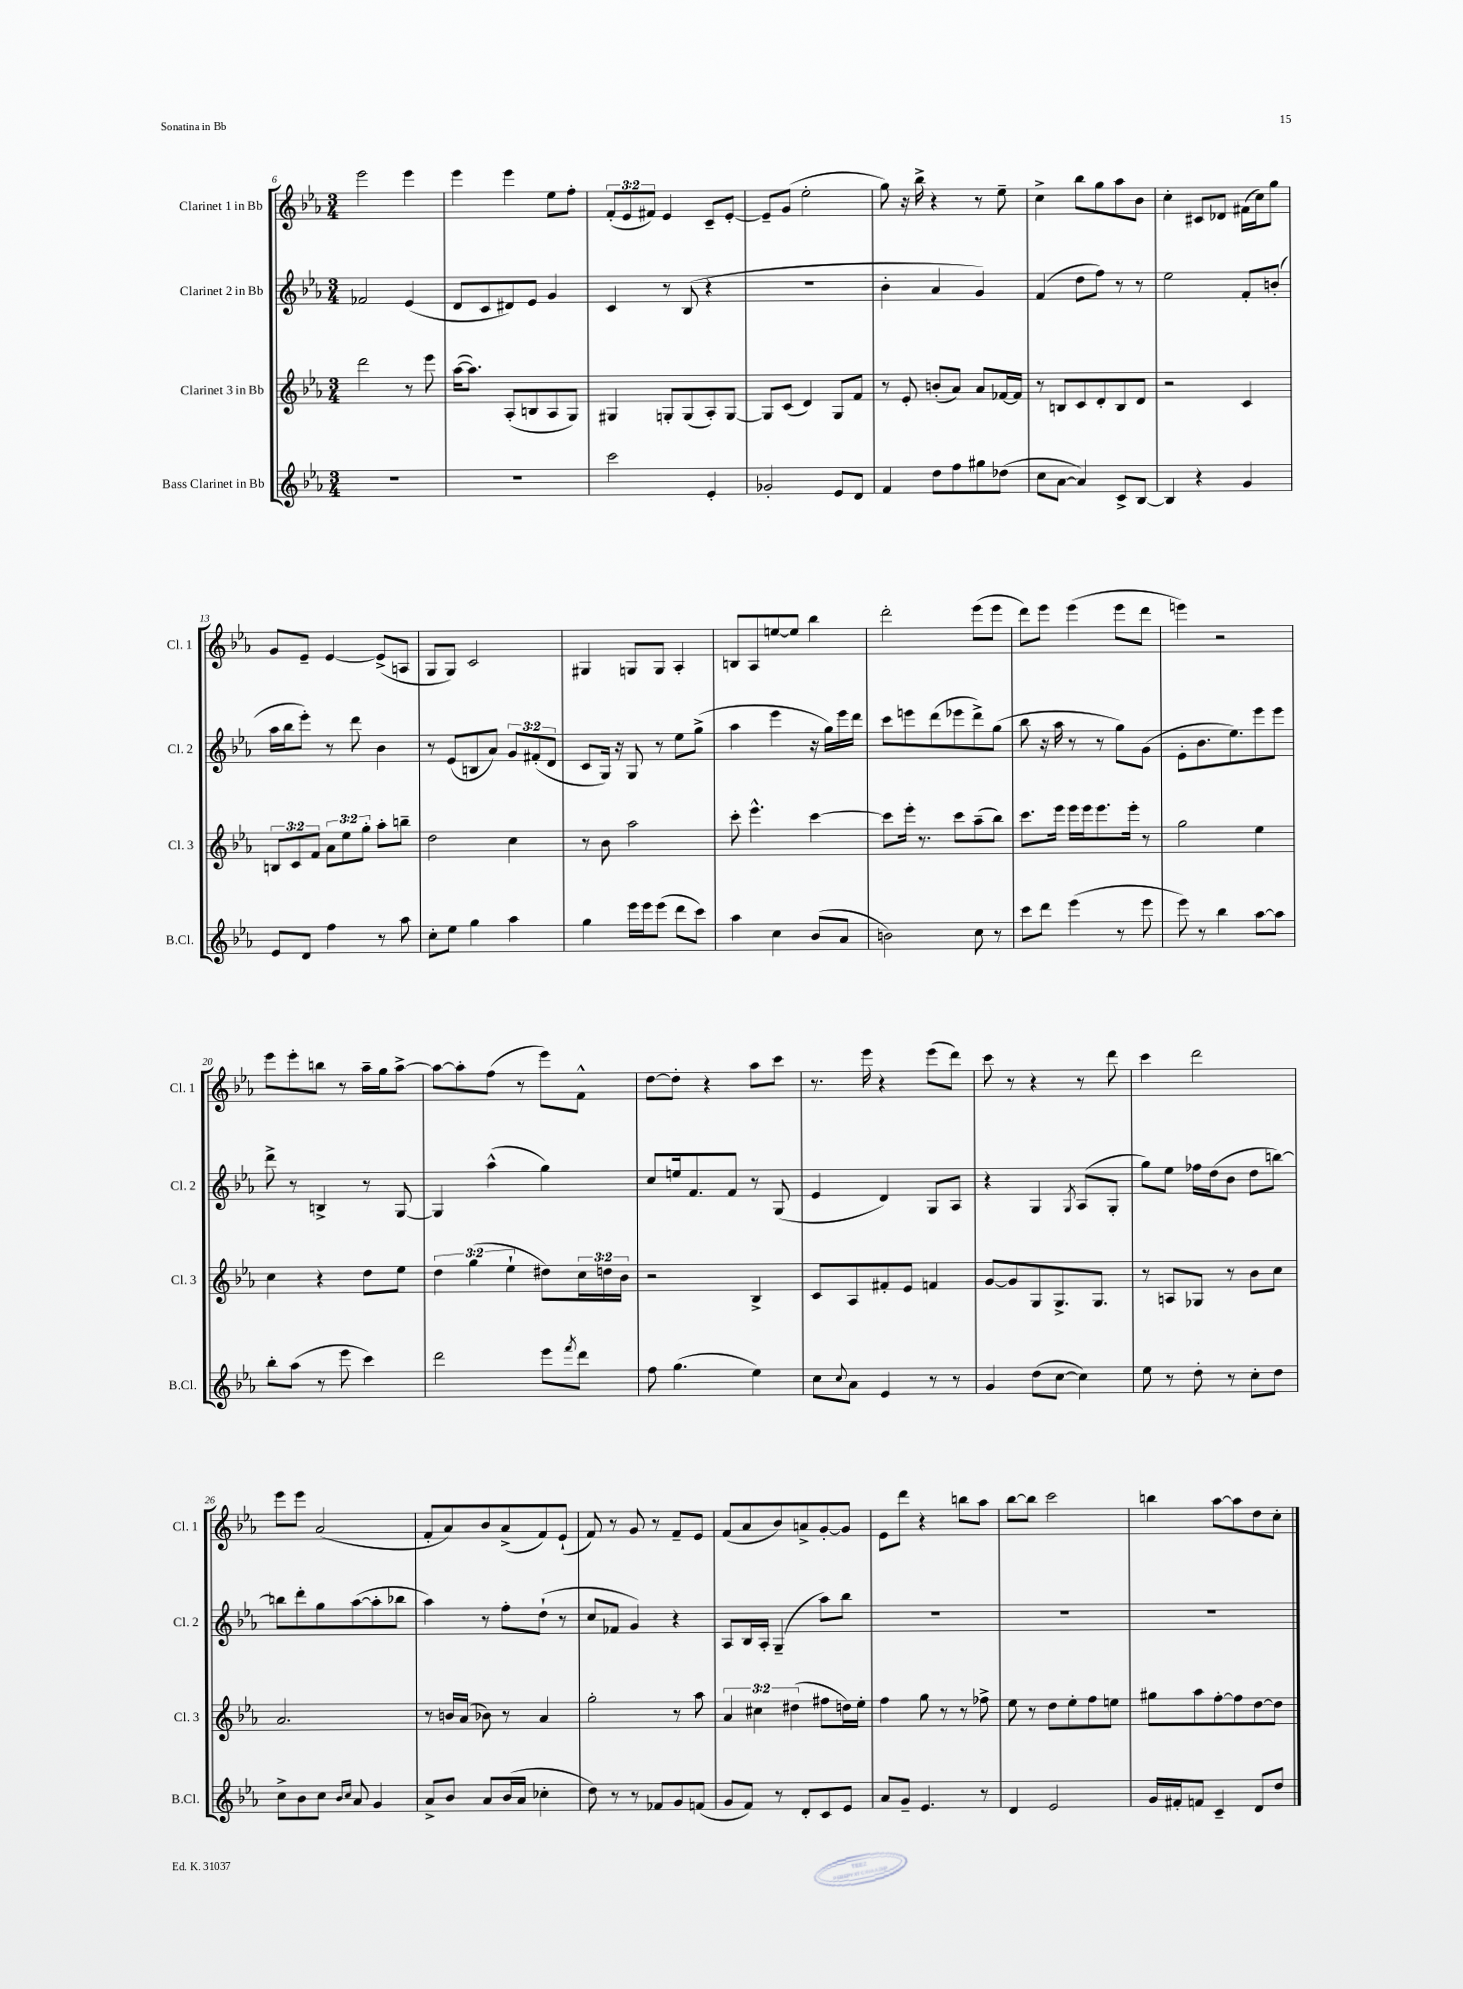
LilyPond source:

<<
\new StaffGroup <<
\new Staff = "s0" \with { instrumentName = "Clarinet 1 in Bb" shortInstrumentName = "Cl. 1" } {
    \clef treble \key ees \major \numericTimeSignature \time 3/4 \override Staff.TupletNumber.text = #tuplet-number::calc-fraction-text
    ees'''2 ees'''4 |
    ees'''4 ees'''4 ees''8 f''8-. |
    \tuplet 3/2 { f'8-.( ees'8 fis'8) } ees'4 c'8-- ees'8~-. |
    ees'8-- g'8( ees''2-. |
    g''8) r16 bes''16-> r4 r8 ees''8-- |
    c''4-> bes''8 g''8 aes''8 bes'8 |
    c''4-. cis'8 des'8 fis'16( c''16) g''8 |
    g'8 ees'8-- ees'4~ ees'8->( a8 |
    g8 g8) c'2 |
    gis4 g8 g8 aes4-. |
    b8 aes8 e''8~ e''8 bes''4 |
    d'''2-. ees'''8( ees'''8 |
    d'''8) ees'''8 ees'''4( ees'''8 d'''8 |
    e'''4) r2 |
    ees'''8 ees'''8-. b''8 r8 aes''16-- g''16 aes''8~-> |
    aes''8~ aes''8-. f''8( r8 ees'''8) f'8-^ |
    d''8~ d''8-. r4 aes''8 c'''8 |
    r8. ees'''16 r4 ees'''8( d'''8) |
    c'''8 r8 r4 r8 d'''8 |
    c'''4 d'''2 |
    ees'''8 ees'''8 aes'2( |
    f'8-. aes'8) bes'8 aes'8->( f'8) ees'8-!( |
    f'8) r8 g'8 r8 f'8-- ees'8 |
    f'8( aes'8 bes'8) a'8-> g'8~-. g'8 |
    ees'8 d'''8 r4 b''8 aes''8 |
    bes''8~ bes''8 c'''2 |
    b''4 aes''8~ aes''8 d''8 c''8-. \bar "|." |
}
\new Staff = "s1" \with { instrumentName = "Clarinet 2 in Bb" shortInstrumentName = "Cl. 2" } {
    \clef treble \key ees \major \numericTimeSignature \time 3/4 \override Staff.TupletNumber.text = #tuplet-number::calc-fraction-text
    fes'2 ees'4( |
    d'8 c'8 dis'8) ees'8 g'4 |
    c'4 r8 bes8( r4 |
    R2. |
    bes'4-. aes'4 g'4) |
    f'4( d''8 f''8) r8 r8 |
    ees''2 f'8-. b'8-.( |
    aes''16 bes''16 ees'''8-.) r8 d'''8 bes'4 |
    r8 ees'8( b8 aes'8) \tuplet 3/2 { g'8 fis'8-.( d'8 } |
    c'8 g16) r16 g8 r8 ees''8 g''8->( |
    aes''4 ees'''4 r16 g''16) ees'''16 d'''16 |
    c'''8 e'''8 d'''8( ees'''8 d'''8->) g''8( |
    bes''8 r16 aes''16 r8 r8 g''8) g'8( |
    ees'8-. bes'8. ees''8.) ees'''8 ees'''8 |
    d'''8-> r8 b4-> r8 g8~ |
    g4 aes''4-^( g''4) |
    c''8 e''16 f'8. f'8 r8 g8( |
    ees'4 d'4) g8 aes8 |
    r4 g4 \acciaccatura { g8 } aes8( g8-. |
    g''8) ees''8 fes''16 d''16( bes'8 d''8 b''8~) |
    b''8 d'''8-. g''8 aes''8~( aes''8-. bes''8 |
    aes''4) r8 f''8-. d''8-!( r8 |
    c''8 fes'8 g'4) r4 |
    aes8 bes16 aes16-. g4--( aes''8) bes''8 |
    R2. |
    R2. |
    R2. \bar "|." |
}
\new Staff = "s2" \with { instrumentName = "Clarinet 3 in Bb" shortInstrumentName = "Cl. 3" } {
    \clef treble \key ees \major \numericTimeSignature \time 3/4 \override Staff.TupletNumber.text = #tuplet-number::calc-fraction-text
    d'''2 r8 ees'''8 |
    aes''16~( aes''8.) aes8-.( b8 aes8 g8) |
    gis4 g8-. g8( aes8-.) g8~ |
    g8 c'8( d'4) g8 f'8 |
    r8 ees'8-. b'8-.( aes'8) aes'8 fes'16~ fes'16 |
    r8 b8 c'8 d'8-. b8 d'8 |
    r2 c'4 |
    \tuplet 3/2 { b8 c'8 f'8 } \tuplet 3/2 { aes'8 ees''8 g''8-. } aes''8-. b''8-- |
    d''2 c''4 |
    r8 bes'8 aes''2 |
    c'''8-. ees'''4.-^ c'''4~ |
    c'''8 ees'''16-. r8. c'''8 aes''8--( bes''8) |
    c'''8. ees'''16 ees'''16 ees'''16 ees'''8. ees'''16-. r8 |
    g''2 ees''4 |
    c''4 r4 d''8 ees''8 |
    \tuplet 3/2 { d''4 g''4( ees''4-! } dis''8) \tuplet 3/2 { c''16 d''16 bes'16 } |
    r2 bes4-> |
    c'8 aes8 fis'8-. ees'8 f'4 |
    g'8~ g'8 g8 g8.-> g8. |
    r8 a8 ges8 r8 bes'8 c''8 |
    aes'2. |
    r8 b'16 aes'16( bes'8) r8 aes'4 |
    g''2-. r8 aes''8 |
    \tuplet 3/2 { aes'4 cis''4 dis''4( } fis''8 d''16) ees''16-. |
    f''4 g''8 r8 r8 fes''8-> |
    ees''8 r8 d''8 ees''8-. f''8 e''8 |
    gis''8 aes''8 f''8~-. f''8 d''8~ d''8 \bar "|." |
}
\new Staff = "s3" \with { instrumentName = "Bass Clarinet in Bb" shortInstrumentName = "B.Cl." } {
    \clef treble \key ees \major \numericTimeSignature \time 3/4
    R2. |
    R2. |
    c'''2 ees'4-. |
    ges'2-. ees'8 d'8 |
    f'4 d''8 f''8 gis''8 des''8( |
    c''8 aes'8~ aes'4) c'8-> bes8~ |
    bes4 r4 g'4 |
    ees'8 d'8 f''4 r8 aes''8 |
    c''8-. ees''8 g''4 aes''4 |
    g''4 ees'''16 ees'''16 ees'''8( d'''8 c'''8) |
    aes''4 c''4 bes'8( aes'8 |
    b'2) c''8 r8 |
    c'''8 d'''8 ees'''4( r8 ees'''8 |
    ees'''8) r8 bes''4 aes''8~ aes''8 |
    bes''8-. aes''8( r8 ees'''8 c'''4) |
    d'''2 ees'''8 \acciaccatura { f'''8 } d'''8 |
    f''8 g''4.( ees''4) |
    c''8 \appoggiatura { c''8 } aes'8 ees'4 r8 r8 |
    g'4 d''8( c''8~ c''4) |
    ees''8 r8 d''8-. r8 c''8-. d''8 |
    c''8-> bes'8 c''8 \grace { bes'16 c''16 } aes'8 g'4 |
    aes'8-> bes'8 aes'8 bes'16( aes'16 ces''4-. |
    d''8) r8 r8 fes'8 g'8 f'8( |
    g'8 f'8) r8 d'8-. c'8 ees'8 |
    aes'8 g'8-- ees'4. r8 |
    d'4 ees'2 |
    g'16 fis'16-. f'8 c'4-- d'8 d''8 \bar "|." |
}
>>
>>
\layout { \context { \Score currentBarNumber = #6 } }
